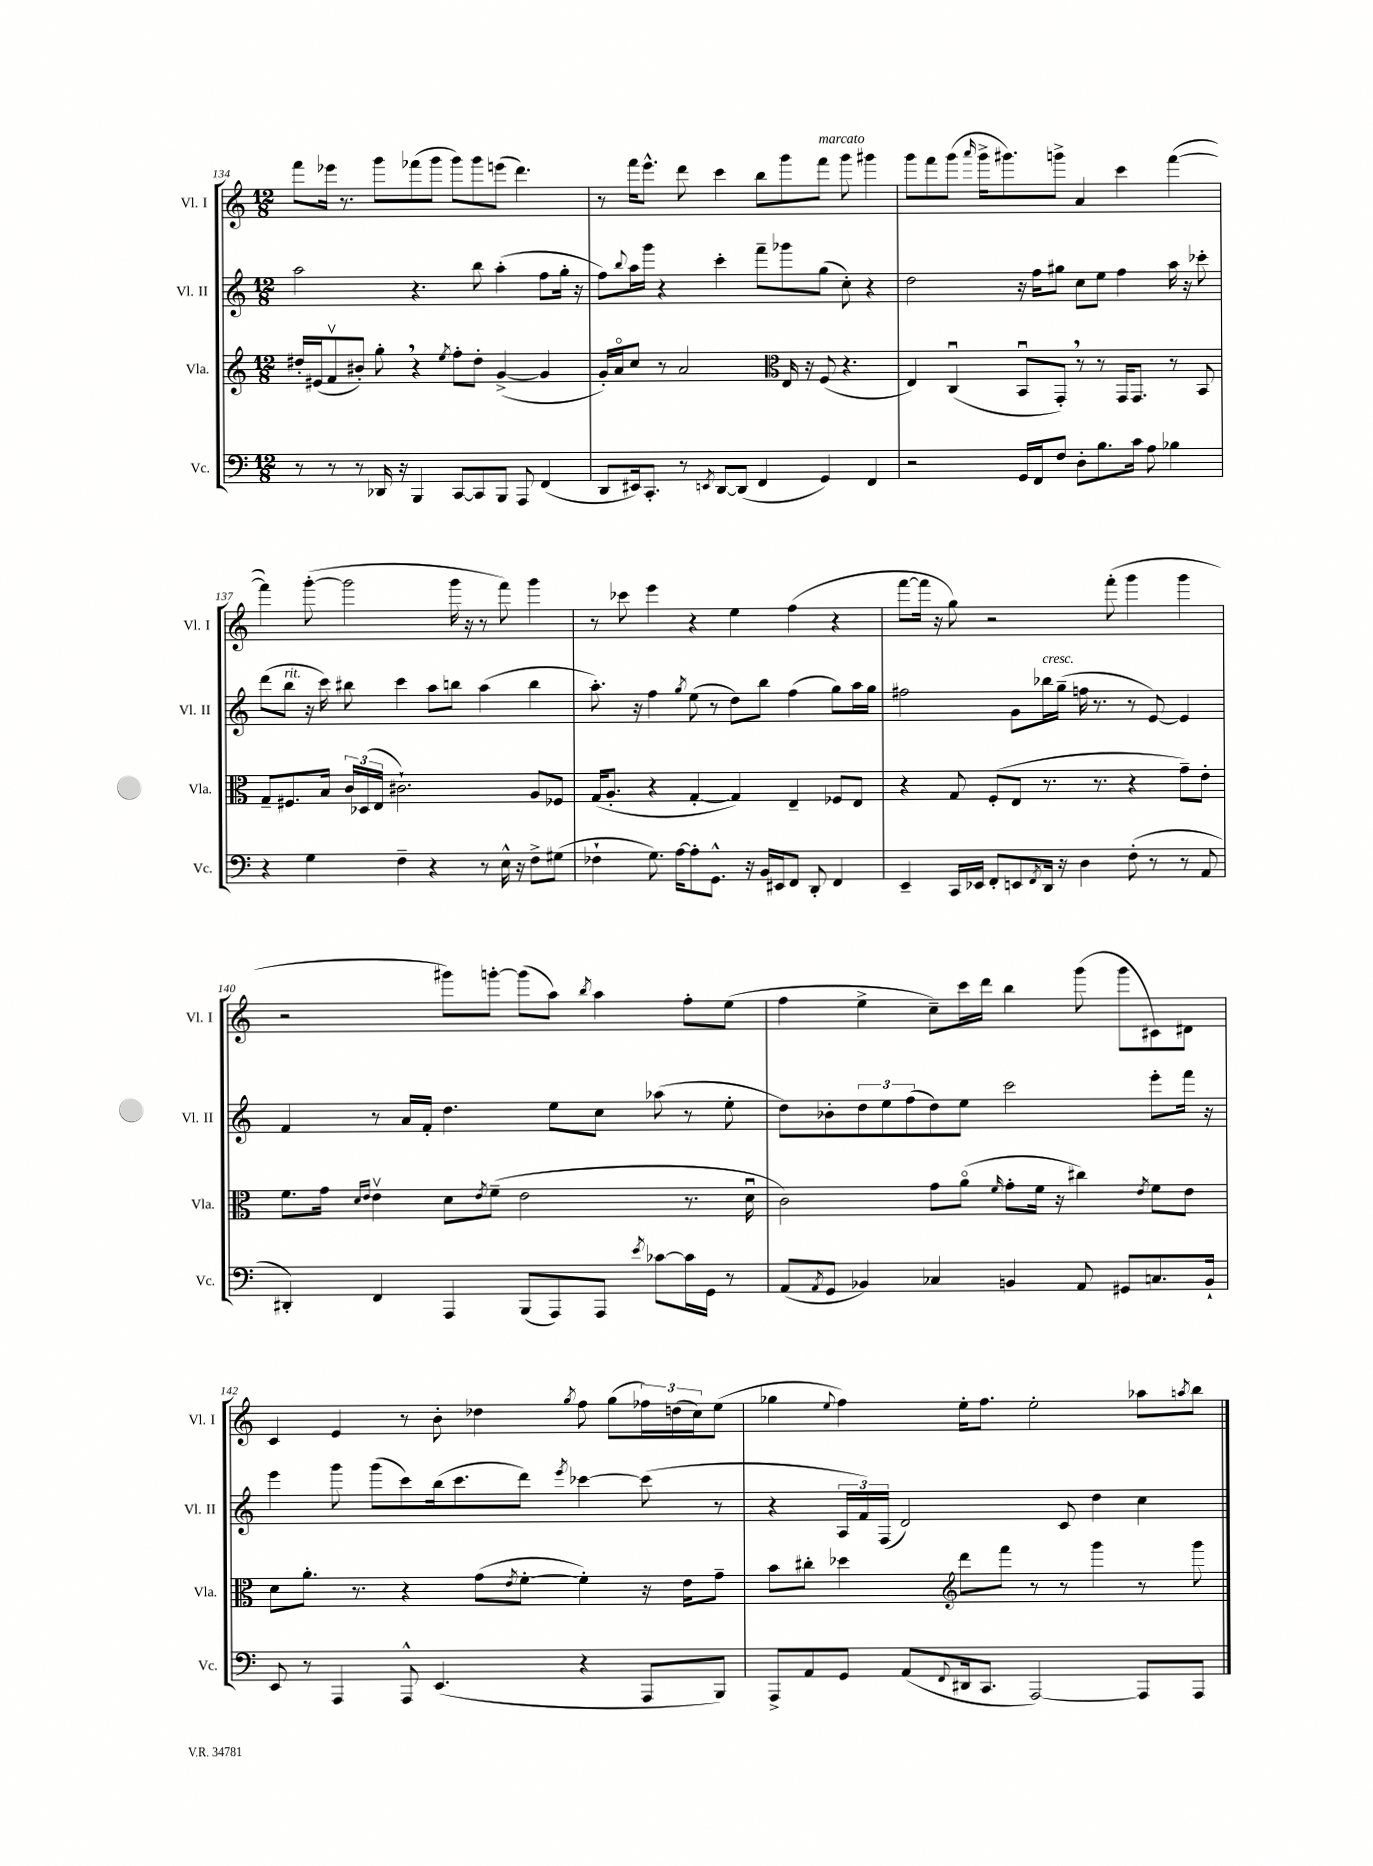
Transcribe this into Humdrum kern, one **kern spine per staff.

**kern	**kern	**kern	**kern
*staff4	*staff3	*staff2	*staff1
*clefF4	*clefG2	*clefG2	*clefG2
*k[]	*k[]	*k[]	*k[]
*M12/8	*M12/8	*M12/8	*M12/8
8r	16dd#'/LL	2aa\	8fff\L
.	(16e#/J	.	.
8r	8fv/	.	16eee-\Jk
.	.	.	8.r
8r	8b#'/J)	.	.
16DD-/	8gg'\	.	8ggg\L
16r	.	.	.
4BBB/	4r	4.r	(8fff-\
.	.	.	8ggg\J
.	8qee/	.	.
[8CC/L	8ff'\L	.	8ggg\L)
8CC/]	8dd#'\J	8bb\	8ggg\
8BBB/J	([4g^/	(4aa'\	(8eee\J
8AAA/	.	.	4.ddd\)
(4FF/	4g/]	8ff\L	.
.	.	16gg'\Jk	.
.	.	16r	.
=	=	=	=
8DD/L	16g'/LL)	8ff\L)	8r
.	16ao/J	.	.
.	.	8qqbb/	.
16EE#/k)	8cc/J	16aa\L	16fff\LK
8.CC'/J	.	16ggg\JJ	8.eee^^\J
.	8r	4r	.
8r	2a/	.	8ddd\
8qEE/	.	.	.
[8DD/L	.	4ccc'\	4ccc\
(8DD/]J	.	.	.
4FF/	.	8fff~\L	8bb\L
*	*clefC3	*	*
.	16E/	8ggg-\	8ggg\
.	16r	.	.
4GG/)	(8F/	(8gg\J	8fff\J
.	4.r	8cc'\)	8ggg\
4FF/	.	4r	4ggg#\
=	=	=	=
2r	4E/)	2dd\	8ggg\L
.	.	.	8fff\
.	(4Cu/	.	(8ggg\J
.	.	.	16qqaaa/
.	.	.	16ggg^\LK
.	.	.	8.ggg#\)
16GG/LL	8BBu/L	16r	.
16FF/J	.	16ff\LK	.
8F/J	8GG'/J)	8gg#\J	8ggg^\J
8D'\L	8r	8cc\L	4a/
8.B\	8r	8ee\J	.
.	16GG/LK	4ff\	4ccc\
16c\Jk	8.GG/J	.	.
8A\	.	.	.
4B-\	8r	16aa\	([4fff\
.	.	16r	.
.	8BB/	8ccc-'\	.
=	=	=	=
4r	8G~/L	(8ddd\L	4fff\])
.	8.F#/	8bb\J	.
4G\	.	16r	([8ggg'\
.	16B/Jk	16ccc\)	.
.	24c/LL	8bb#\	2ggg\]
.	(24D-/	.	.
.	24E/JJ	.	.
4F~\	2.c#`\)	4ccc\	.
4r	.	8aa\L	.
.	.	8bb\J	16ggg\
.	.	.	16r
8r	.	(4aa\	8r
16E^^\	.	.	8fff\)
16r	.	.	.
8F^\L	8A/L	4bb\	4ggg\
(8G#\J	8F-/J	.	.
=	=	=	=
4F-`\	(16G/LK	8.aa'\)	8r
.	8.A'/J	.	.
.	.	.	8ccc-\
.	.	16r	.
8.G\)	4r	4ff\	4eee\
[16A\LK	.	.	.
.	.	8qgg/	.
8A'\]	[4G'/	(8ee\	4r
8.GG^^\J	.	8r	.
.	4G/])	8dd\L)	4ee\
16r	.	.	.
16BB/LL	.	8bb\J	.
16EE#/J	.	.	.
8FF/J	4E~/	(4ff\	(4ff\
8DD'/	.	.	.
4FF/	8F-/L	8gg\L)	4r
.	8E/J	16aa\L	.
.	.	16gg\JJ	.
=	=	=	=
4EE~/	4r	2ff#\	[8fff\L
.	.	.	16fff\]Jk
.	.	.	16r
16CC/LL	8G/	.	8gg\)
16EE-/JJ	.	.	.
8FF'/L	(8F'/L	.	2r
8EE/	8E/J	8g\L	.
8qFF/	.	.	.
16DD/Jk	8.r	16bb-\L	.
16r	.	(16gg~\JJ	.
4D\	.	16ff\	.
.	8.r	8.r	.
.	.	.	(8fff'\
(8F'\	4r	8r	4ggg\
8r	.	[8e/)	.
8r	8g~\L)	4e/]	4ggg\
8AA/	8e'\J	.	.
=	=	=	=
4DD#'/)	8.f\L	4f/	2r
.	16g\Jk	.	.
.	16qqd/LL	.	.
.	16qqe/JJ	.	.
4FF/	4ev\	8r	.
.	.	16a/LL	.
.	.	16f'/JJ	.
4AAA/	8d\L	4.dd\	8ggg#\L)
.	8qe/	.	.
.	(8f~\J	.	[8ggg'\J
(8BBB/L	2e\	.	(8ggg\]L
8AAA/)	.	8ee\L	8aa\J)
.	.	.	8qbb/
8AAA/J	.	8cc\J	4aa\
8qe/	.	.	.
[8c-\L	.	(8aa-\	.
16c-\]L	8.r	8r	8ff'\L
16GG\JJ	.	.	.
8r	.	8ee'\	(8ee\J
.	16du\	.	.
=	=	=	=
(8AA/L	2c\)	8dd\L)	4ff\
8qAA/	.	.	.
8GG/J	.	8b-'\	.
4BB-/)	.	12dd\	4ee^\
.	.	12ee\	.
.	.	(12ff\	.
4C-/	8g\L	8dd\)	8cc~\L)
.	(8ao\J	8ee\J	16ccc\L
.	.	.	16ddd\JJ
.	16qqf/	.	.
4BB/	8g'\L	2ccc\	4bb\
.	16f\Jk	.	.
.	16r	.	.
8AA/	4cc#\)	.	(8ggg\
8GG#/L	.	.	8ggg\L
.	8qe/	.	.
8.C/	8f\L	8eee'\L	8c#\)
.	8e\J	16fff\Jk	8d#\J
16BB`/Jk	.	16r	.
=	=	=	=
8EE/	8d\L	4eee\	4c/
8r	8.a'\J	.	.
4AAA/	.	8ggg\	4e/
.	8.r	.	.
.	.	(8ggg\L	.
8AAA^^/	4r	8ccc\)	8r
(4.EE/	.	(16bb\k	8b'\
.	.	8.ccc\	.
.	(8g\L	.	4dd-\
.	8qe/	.	.
.	[8f'\J	8ddd\J)	.
.	.	8qeee/	8qgg/
4r	4f'\])	[4ccc-\	8ff\
.	.	.	(8gg\L
8AAA/L	16r	(8ccc-\]	24ff-\L)
.	.	.	(24dd\
.	16e\LK	.	.
.	.	.	24cc\J)
8BBB/J)	8g~\J	8r	(8ee\J
=	=	=	=
8AAA^/L	8b\L	4r	4gg-\
8AA/	8cc#'\J	.	.
.	.	.	8qqee/
8GG/J	4dd-\	24A/LL	4ff\)
.	.	24f/)	.
.	.	(24F/JJ	.
(8AA/L	.	2d/)	.
*	*clefG2	*	*
8qqFF/	.	.	.
16DD#/k	8ddd\L	.	16ee'\LK
8.CC/J	.	.	8.ff\J
.	8fff\J	.	.
[2AAA/)	8r	.	2ee'\
.	8r	8c/	.
.	4ggg\	4dd\	.
8AAA/]L	8r	4cc\	8aa-\L
.	.	.	8qaa/
8AAA/J	8ggg\	.	8bb\J
==	==	==	==
*-	*-	*-	*-
